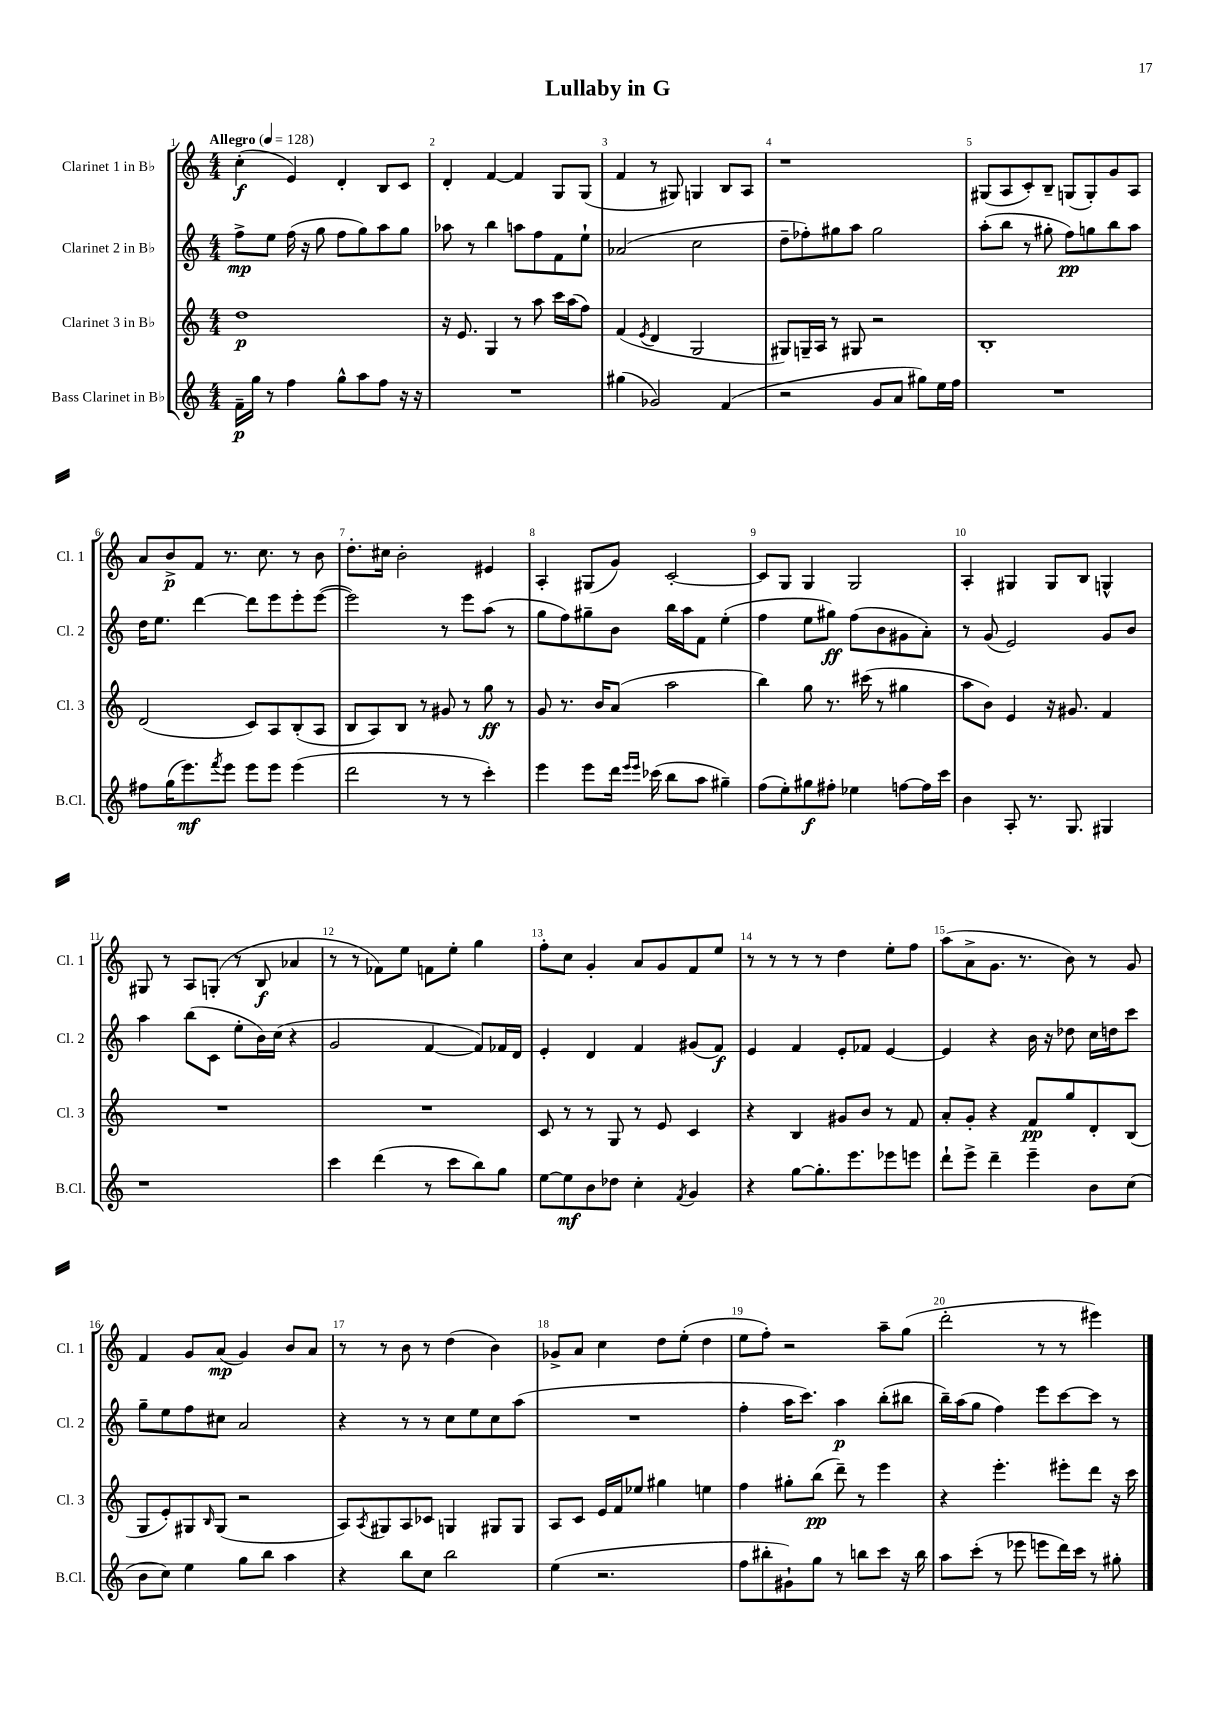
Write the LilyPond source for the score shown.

\header { title = "Lullaby in G" }
<<
\new StaffGroup <<
\new Staff = "s0" \with { instrumentName = "Clarinet 1 in Bb" shortInstrumentName = "Cl. 1" } {
    \clef treble \key c \major \numericTimeSignature \time 4/4 \tempo "Allegro" 4 = 128
    c''4-.\f( e'4) d'4-. b8 c'8 |
    d'4-. f'4~ f'4 g8 g8( |
    f'4 r8 gis8) g4 b8 a8 |
    r1 |
    gis8( a8 c'8-.) b8-- g8( g8-.) g'8 a8 |
    a'8 b'8->\p f'8 r8. c''8. r8 b'8 |
    d''8.-. cis''16 b'2-. eis'4 |
    a4-. gis8( g'8) c'2~-. |
    c'8 g8 g4 g2 |
    a4-. gis4 gis8 b8 g4-^ |
    gis8 r8 a8 g8-.( r8 b8\f aes'4 |
    r8 r8 fes'8) e''8 f'8 e''8-. g''4 |
    f''8-. c''8 g'4-. a'8 g'8 f'8 e''8 |
    r8 r8 r8 r8 d''4 e''8-. f''8 |
    a''8( a'8-> g'8. r8. b'8) r8 g'8 |
    f'4 g'8 a'8\mp( g'4) b'8 a'8 |
    r8 r8 b'8 r8 d''4( b'4) |
    ges'8-> a'8 c''4 d''8 e''8-.( d''4 |
    e''8 f''8-.) r2 a''8-- g''8( |
    d'''2-. r8 r8 eis'''4) \bar "|." |
}
\new Staff = "s1" \with { instrumentName = "Clarinet 2 in Bb" shortInstrumentName = "Cl. 2" } {
    \clef treble \key c \major \numericTimeSignature \time 4/4
    f''8->\mp e''8 f''16( r16 g''8 f''8 g''8) a''8 g''8 |
    aes''8 r8 b''4 a''8 f''8 f'8 e''8-! |
    aes'2( c''2 |
    d''8-- fes''8-.) gis''8 a''8 gis''2 |
    a''8-.( b''8 r8 gis''8-. f''8\pp) g''8 b''8 a''8 |
    d''16 e''8. d'''4~ d'''8 e'''8 e'''8-. e'''8~( |
    e'''2) r8 e'''8 a''8( r8 |
    g''8 f''8) gis''8-- b'8 b''16 a''16 f'8 e''4-.( |
    f''4 e''8 gis''8\ff) f''8( b'8 gis'8 a'8-.) |
    r8 g'8( e'2) g'8 b'8 |
    a''4 b''8( c'8 e''8-. b'16) c''16( r4 |
    g'2 f'4~ f'8) fes'16 d'16 |
    e'4-. d'4 f'4 gis'8( f'8\f) |
    e'4 f'4 e'8-. fes'8 e'4~ |
    e'4 r4 b'16 r16 des''8 c''16 d''16 c'''8 |
    g''8-- e''8 f''8 cis''8 a'2 |
    r4 r8 r8 c''8 e''8 c''8 a''8( |
    R1 |
    f''4-. a''16 c'''8.) a''4\p b''8-.( bis''8 |
    b''16--) a''16( g''8 f''4) e'''8 c'''8~ c'''8 r8 \bar "|." |
}
\new Staff = "s2" \with { instrumentName = "Clarinet 3 in Bb" shortInstrumentName = "Cl. 3" } {
    \clef treble \key c \major \numericTimeSignature \time 4/4
    d''1\p |
    r16 e'8. g4 r8 a''8 c'''16 a''16( f''8) |
    f'4( \acciaccatura { e'8 } d'4 g2 |
    gis8) g16-- a16 r8 gis8 r2 |
    b1-. |
    d'2( c'8) a8 b8-.( a8 |
    b8 a8) b8 r8 gis'8 r8 g''8\ff r8 |
    g'8 r8. b'16 a'8( a''2 |
    b''4) g''8 r8. cis'''16( r8 gis''4 |
    a''8 b'8) e'4 r16 gis'8. f'4 |
    R1 |
    R1 |
    c'8 r8 r8 g8 r8 e'8 c'4 |
    r4 b4 gis'8 b'8 r8 f'8 |
    a'8-. g'8-. r4 f'8\pp g''8 d'8-. b8( |
    g8 e'8-.) gis8 \grace { b16 } gis8( r2 |
    a8) \acciaccatura { a8 } gis8 a8 ces'8 g4 gis8 gis8 |
    a8 c'8 e'16 f'16 ees''8 gis''4 e''4 |
    f''4 gis''8-. b''8\pp( d'''8--) r8 e'''4 |
    r4 e'''4.-. eis'''8-. d'''8 r16 c'''16 \bar "|." |
}
\new Staff = "s3" \with { instrumentName = "Bass Clarinet in Bb" shortInstrumentName = "B.Cl." } {
    \clef treble \key c \major \numericTimeSignature \time 4/4
    f'16--\p g''16 r8 f''4 g''8-^ a''8 f''8 r16 r16 |
    R1 |
    gis''4( ges'2) f'4( |
    r2 g'8 a'8 gis''8) e''16 f''16 |
    R1 |
    fis''8 g''16( e'''8.\mf) \acciaccatura { f'''8 } e'''8 e'''8 e'''8 e'''4( |
    d'''2 r8 r8 c'''4-.) |
    e'''4 e'''8 d'''16 \grace { e'''16 e'''16 } ces'''16( b''8 a''8 gis''4--) |
    f''8( e''8-.) gis''8\f fis''8-. ees''4 f''8~ f''16 c'''16 |
    b'4 a8-. r8. g8. gis4 |
    r1 |
    c'''4 d'''4( r8 c'''8 b''8) g''8 |
    e''8~ e''8\mf b'8 des''8 c''4-. \acciaccatura { f'8 } g'4 |
    r4 g''8~ g''8.-. e'''8. ees'''8 e'''8 |
    d'''8-! e'''8-> d'''4-- e'''4-- b'8 c''8( |
    b'8 c''8) e''4 g''8 b''8 a''4 |
    r4 b''8 c''8 b''2 |
    e''4( r2. |
    f''8 bis''8-. gis'8-!) g''8 r8 b''8 c'''8 r16 b''16 |
    a''8 c'''8-.( r8 ees'''8 e'''8 d'''16) c'''16 r8 gis''8-. \bar "|." |
}
>>
>>
\layout { \context { \Score \override BarNumber.break-visibility = ##(#f #t #t) barNumberVisibility = #all-bar-numbers-visible } }
